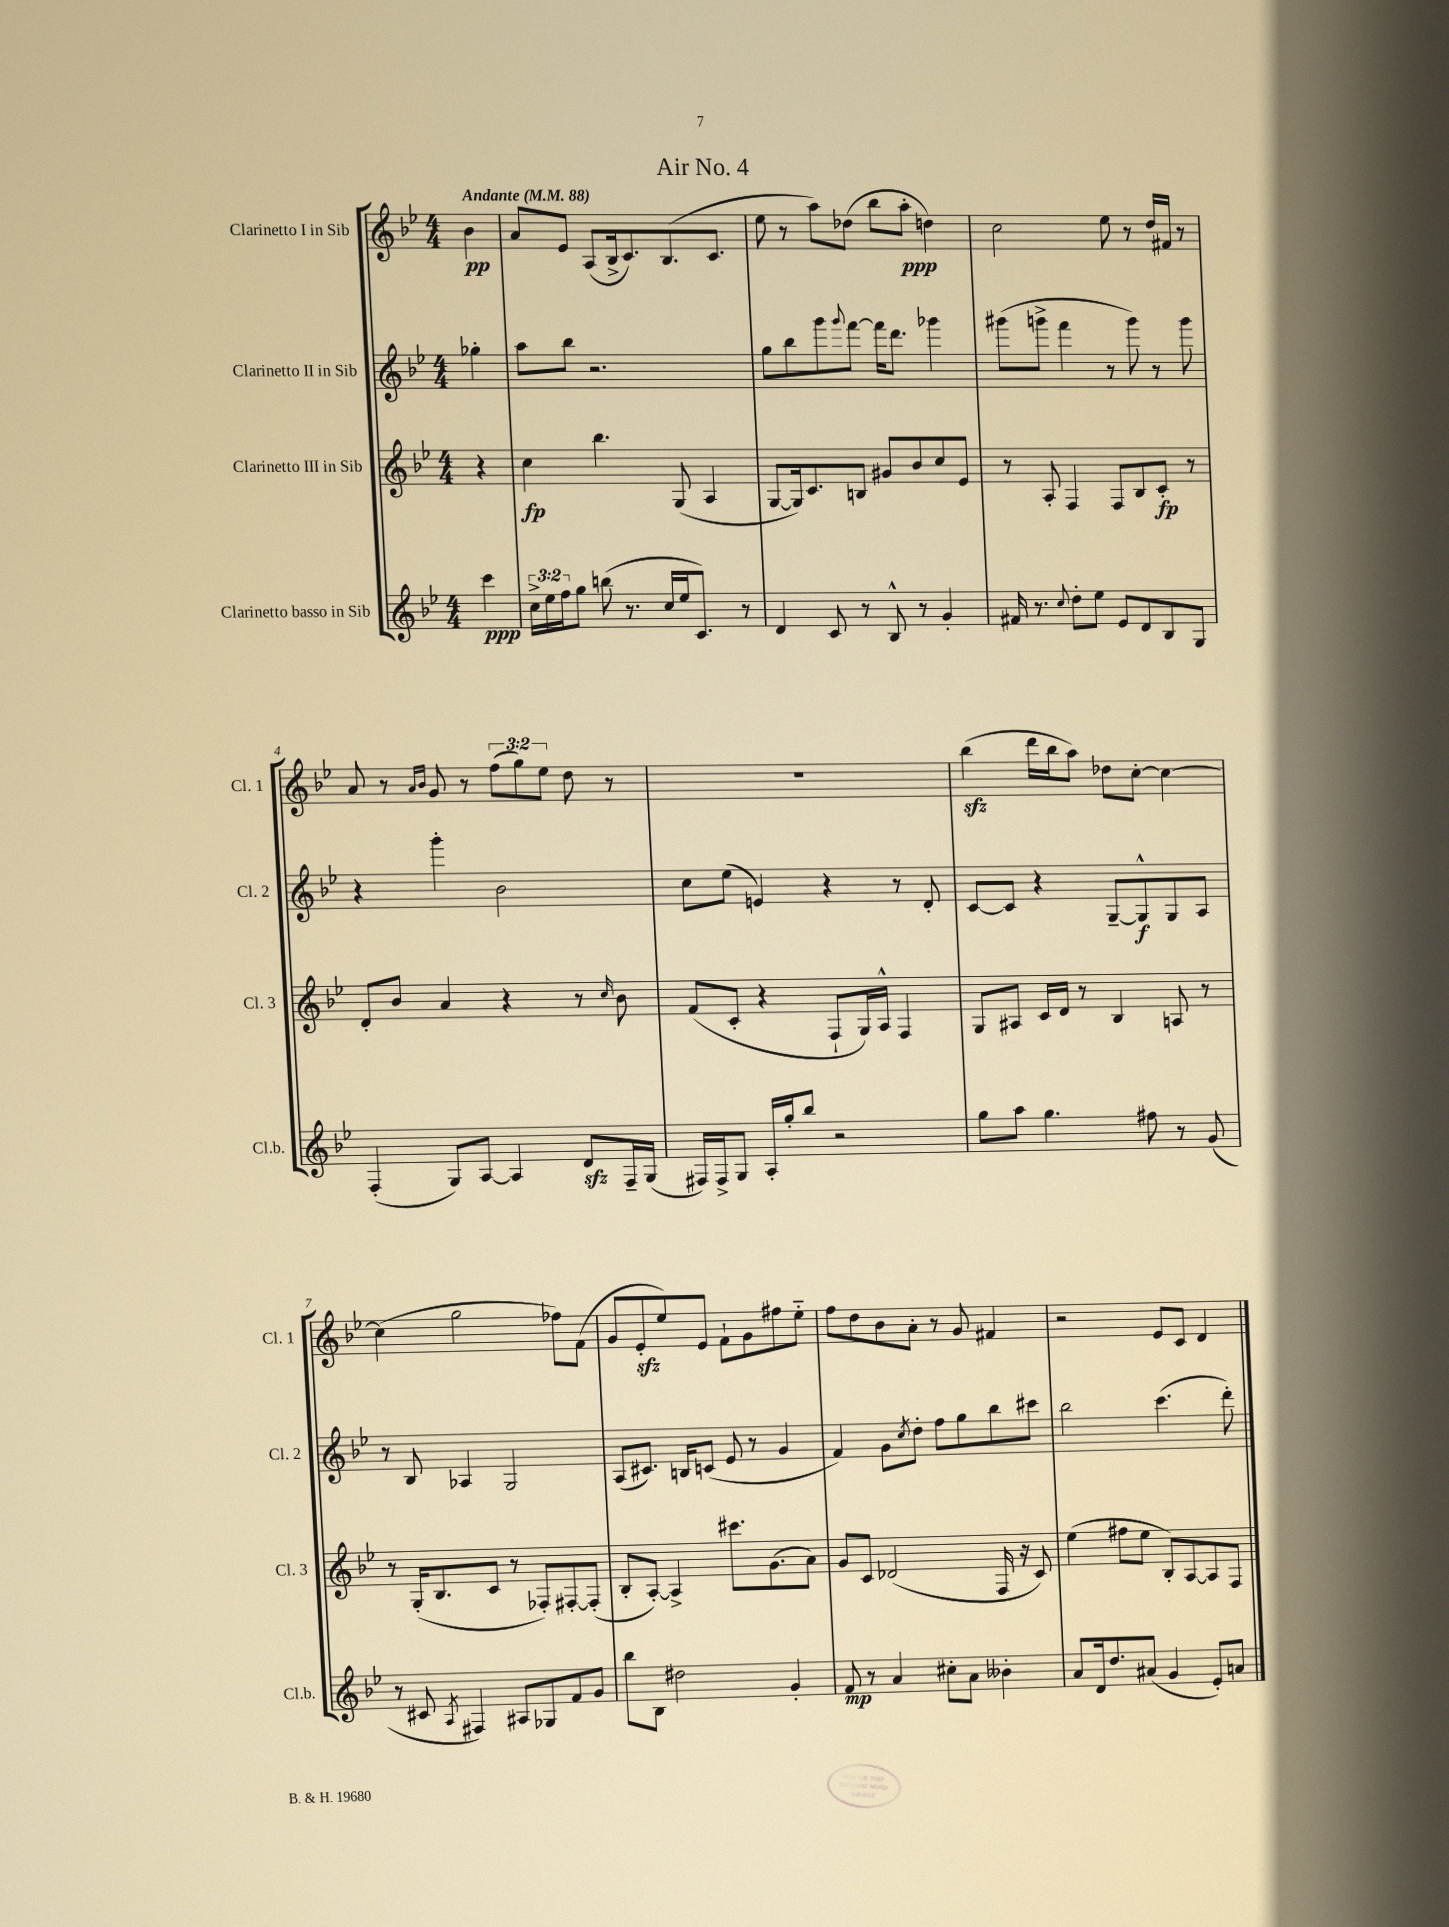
\header { title = "Air No. 4" }
<<
\new StaffGroup <<
\new Staff = "s0" \with { instrumentName = "Clarinetto I in Sib" shortInstrumentName = "Cl. 1" } {
    \clef treble \key bes \major \numericTimeSignature \time 4/4 \override Staff.TupletNumber.text = #tuplet-number::calc-fraction-text \partial 4 \tempo "Andante" 4 = 88
    bes'4\pp |
    a'8 ees'8 a8( bes16-> c'8.) bes8.( c'8. |
    ees''8 r8 a''8) des''8( bes''8 a''8-.\ppp d''4) |
    c''2 ees''8 r8 d''16 fis'16 r8 |
    a'8 r8 \grace { a'16 bes'16 } g'8 r8 \tuplet 3/2 { f''8( g''8) ees''8 } d''8 r8 |
    R1 |
    bes''4\sfz( d'''16 bes''16 a''8) des''8 c''8~-. c''4~ |
    c''4( g''2 fes''8) f'8( |
    g'8 ees'8-.\sfz ees''8) ees'8 f'8-! g'8 fis''8 ees''8-_ |
    f''8 d''8 bes'8 a'8-. r8 g'8 fis'4 |
    r2 ees'8 c'8 d'4 \bar "|." |
}
\new Staff = "s1" \with { instrumentName = "Clarinetto II in Sib" shortInstrumentName = "Cl. 2" } {
    \clef treble \key bes \major \numericTimeSignature \time 4/4 \partial 4
    ges''4-. |
    a''8 bes''8 r2. |
    g''8 bes''8 g'''8 \appoggiatura { g'''8 } f'''8~ f'''16 d'''8. ges'''4 |
    gis'''8( g'''8-> f'''4 r8 g'''8) r8 g'''8 |
    r4 g'''4-. bes'2 |
    c''8 ees''8( e'4) r4 r8 d'8-. |
    c'8~ c'8 r4 g8~-- g8-^\f g8 a8 |
    r8 bes8 aes4 g2 |
    a8( cis'8.) b16 c'8( ees'8 r8 g'4 |
    f'4) g'8 \acciaccatura { c''8 } d''8-. f''8 g''8 bes''8 cis'''8 |
    bes''2 c'''4.( d'''8-.) \bar "|." |
}
\new Staff = "s2" \with { instrumentName = "Clarinetto III in Sib" shortInstrumentName = "Cl. 3" } {
    \clef treble \key bes \major \numericTimeSignature \time 4/4 \partial 4
    r4 |
    c''4\fp bes''4. g8( a4 |
    g8~ g16) c'8. b8 gis'8 bes'8 c''8 ees'8 |
    r8 a8-. f4 f8 bes8 c'8-.\fp r8 |
    d'8-. bes'8 a'4 r4 r8 \grace { c''16 } bes'8 |
    f'8( c'8-. r4 f8-! g16) a16-^ f4 |
    g8 ais8 c'16 d'16 r8 bes4 a8 r8 |
    r8 g16-.( bes8. c'8 r8 fes8-.) fis8~-. fis8-.( |
    bes8-. a8~-.) a4-> cis'''8. g'8.( a'8) |
    g'8 c'8 des'2( f16 r16 c'8) |
    ees''4( fis''8 ees''8 bes8-.) a8~ a8 f8 \bar "|." |
}
\new Staff = "s3" \with { instrumentName = "Clarinetto basso in Sib" shortInstrumentName = "Cl.b." } {
    \clef treble \key bes \major \numericTimeSignature \time 4/4 \override Staff.TupletNumber.text = #tuplet-number::calc-fraction-text \partial 4
    c'''4\ppp |
    \tuplet 3/2 { c''16-> ees''16 f''16 } g''8 b''8( r8. c''16 ees''16 c'8.) r8 |
    d'4 c'8 r8 bes8-^ r8 g'4-. |
    fis'16 r8. \appoggiatura { c''8 } d''8-. ees''8 ees'8 d'8 bes8 g8 |
    f4-.( g8) a8~ a4 d'8\sfz f16-- g16( |
    fis16) fis16-> g8 a16-. g''16-. bes''8 r2 |
    g''8 a''8 g''4. fis''8 r8 g'8( |
    r8 cis'8 \acciaccatura { a8 } fis4) ais8 ges8 f'8 g'8 |
    bes''8 bes8 dis''2 g'4-. |
    f'8\mp r8 a'4 cis''8-. a'8 beses'4-. |
    a'8 d'16 d''8. ais'8( g'4 ees'8-.) a'8 \bar "|." |
}
>>
>>
